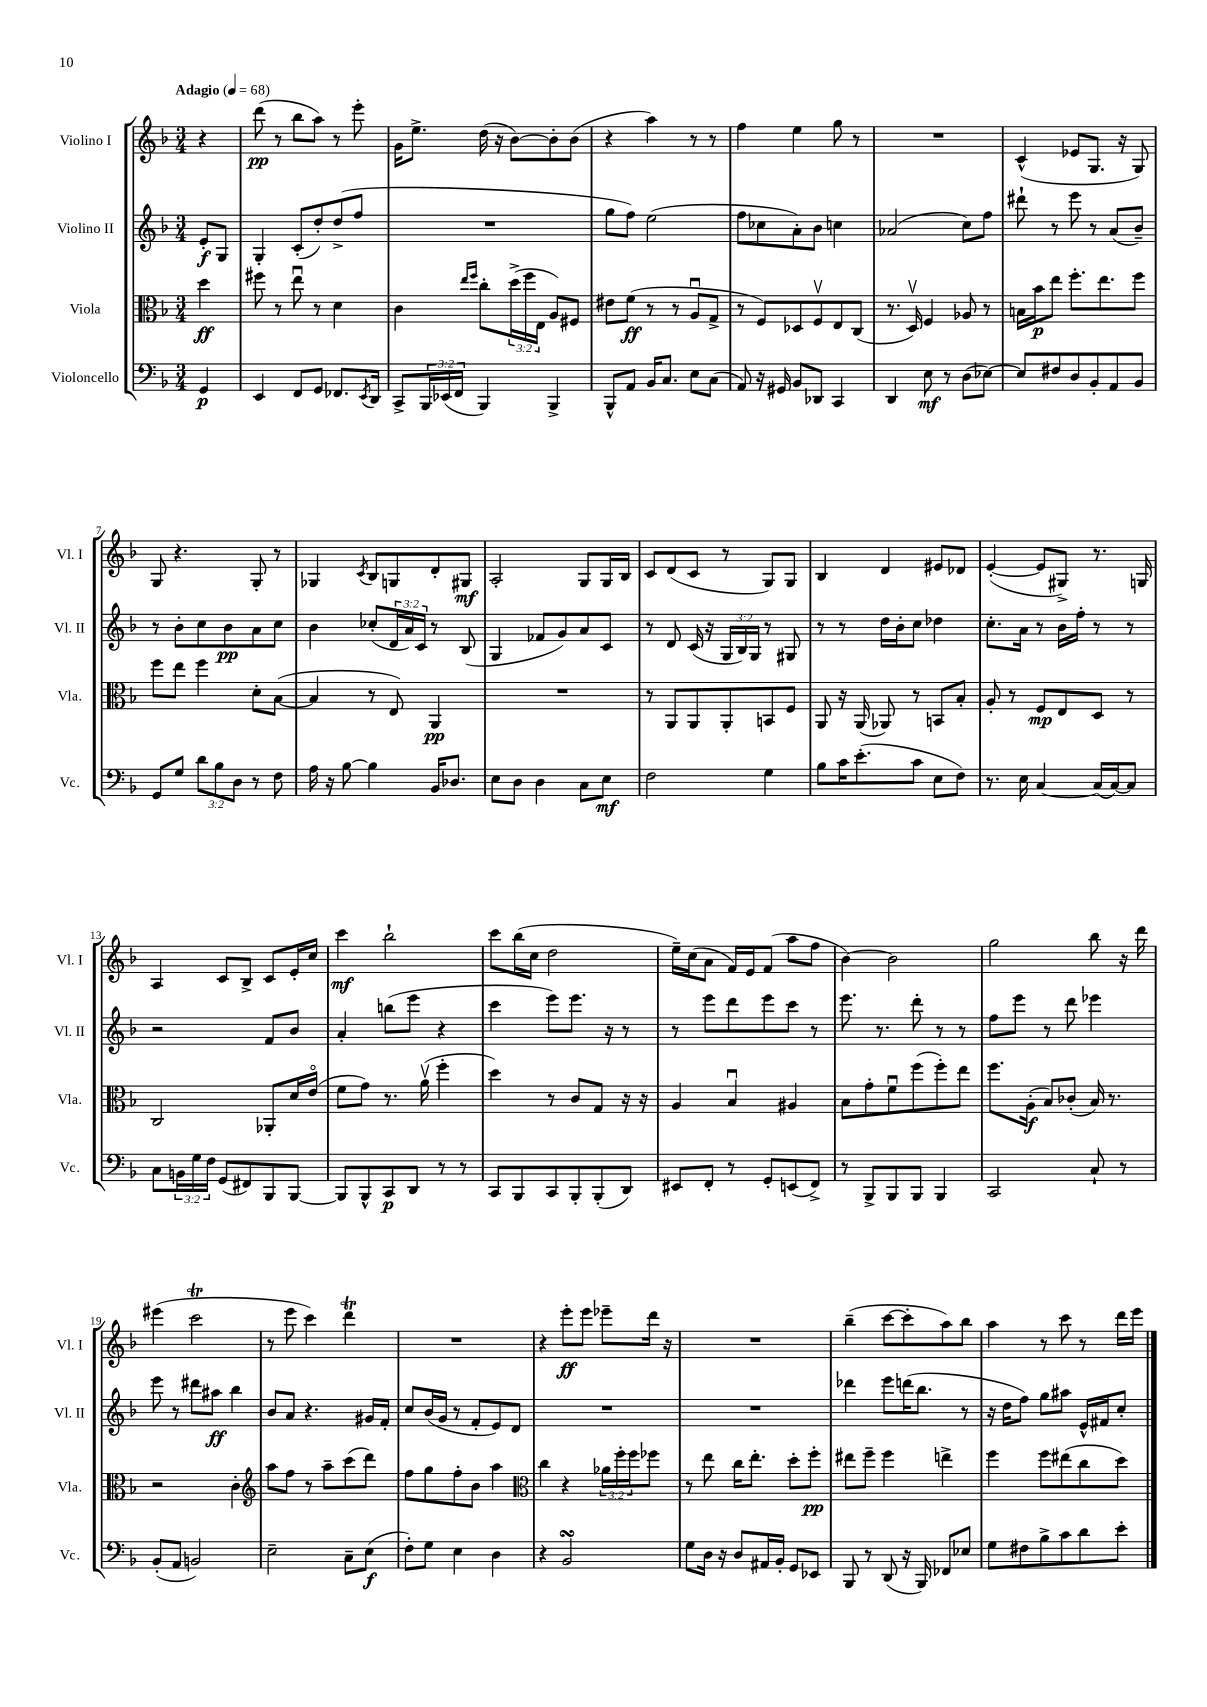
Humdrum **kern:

**kern	**kern	**kern	**kern
*staff4	*staff3	*staff2	*staff1
*clefF4	*clefC3	*clefG2	*clefG2
*k[b-]	*k[b-]	*k[b-]	*k[b-]
*M3/4	*M3/4	*M3/4	*M3/4
*MM68	*MM68	*MM68	*MM68
4GG/	4dd\	8e'/L	4r
.	.	8G/J	.
=	=	=	=
4EE/	8ff#\	4G'/	(8ddd\
.	8r	.	8r
8FF/L	8eeu\	(8c'/L	8bb-\L
8GG/J	8r	8dd'/)	8aa\J)
8.FF-/L	4d\	(8dd^/	8r
.	.	8ff/J	8eee'\
8qEE/	.	.	.
16DD/Jk	.	.	.
=	=	=	=
8CC^/L	4c\	2.r	16g\LK
.	.	.	8.ee^\J
24BBB-/L	.	.	.
(24EE-/	.	.	.
24FF/JJ	.	.	.
.	16qqee/LL	.	.
.	16qqff/JJ	.	.
4BBB-/)	8cc'\L	.	(16dd\
.	.	.	16r
.	(24dd^\L	.	[8b-\L)
.	24ff\	.	.
.	24E\JJ	.	.
4BBB-^/	8A/L)	.	8b-'\]
.	8F#/J	.	(8b-\J
=	=	=	=
8BBB-^^/L	8e#\L	8gg\L	4r
8AA/J	(8f\J	8ff\J)	.
16BB-/LK	8r	(2ee\	4aa\)
8.C/J	.	.	.
.	8r	.	.
8E\L	8Au/L	.	8r
(8C\J	8G^/J	.	8r
=	=	=	=
8AA/)	8r	8ff\L	4ff\
16r	8F/L)	8cc-\	.
16GG#/	.	.	.
8BB-/L	8D-/	8a'\)	4ee\
8DD-/J	8Fv/	8b-\J	.
4CC/	8E/	4cc\	8gg\
.	(8C/J	.	8r
=	=	=	=
4DD/	8.r	(2a-/	2.r
.	16Dv/)	.	.
8E\	4F/	.	.
8r	.	.	.
(8D\L	8A-/	8cc\L)	.
[8E-\J)	8r	8ff\J	.
=	=	=	=
8E-/]L	16B\LL	8ddd#`\	(4c^^/
.	16b-\J	.	.
8F#/	8ee\J	8r	.
8D/	8.ff'\L	8eee\	8e-/L
8BB-'/	.	8r	8.G/J
.	8.ee\	.	.
8AA/	.	(8a/L	.
.	.	.	16r
8BB-/J	8ff\J	8b-~/J)	8G/)
=	=	=	=
8GG/L	8ff\L	8r	8G/
8G/J	8ee\J	8b-'\L	4.r
12d\L	4ff\	8cc\	.
12B-\	.	.	.
.	.	8b-\	.
12D\J	.	.	.
8r	8d'\L	8a\	8G'/
8F\	([8B-\J	8cc\J	8r
=	=	=	=
16A\	4B-/]	4b-\	4G-/
16r	.	.	.
[8B-\	.	.	.
.	.	.	8qc/
4B-\]	8r	(8cc-'/L	8B-/L
.	8E/)	24d/L	8G/
.	.	24a/)	.
.	.	24c/JJ	.
16BB-/LK	4AA/	8r	8d'/
8.D-/J	.	.	.
.	.	(8B-/	8G#/J
=	=	=	=
8E\L	2.r	4G/	2A'/
8D\J	.	.	.
4D\	.	8f-/L	.
.	.	8g/)	.
8C\L	.	8a/	8G/L
8E\J	.	8c/J	16G/L
.	.	.	16B-/JJ
=	=	=	=
2F\	8r	8r	8c/L
.	8AA/L	8d/	(8d/
.	8AA/	(16c/	8c/J
.	.	16r	.
.	8AA'/	24G/LL	8r
.	.	24B-/)	.
.	.	24G/JJ	.
4G\	8BB/	8r	8G/L)
.	8F/J	8G#/	8G/J
=	=	=	=
8B-\L	8AA/	8r	4B-/
16c\K	16r	8r	.
(8.e'\	(16AA/	.	.
.	8AA-/)	16dd\LL	4d/
.	.	16b-'\J	.
8c\J	8r	8cc\J	.
8E\L	8BB/L	4dd-\	8e#/L
8F\J)	8B-'/J	.	8d-/J
=	=	=	=
8.r	8A'/	8.cc'\L	([4e'/
.	8r	.	.
16E\	.	16a\Jk	.
[4C/	8F/L	8r	8e/]L
.	8E/	16b-\LL	8G#^/J)
.	.	16ff'\JJ	.
(16C/]LL	8D/J	8r	8.r
[16C/J)	.	.	.
8C/]J	8r	8r	.
.	.	.	16G/
=	=	=	=
8C\L	2C/	2r	4A/
24BB\L	.	.	.
24G\	.	.	.
24F\JJ	.	.	.
(8GG/L	.	.	8c/L
8FF#/)	.	.	8B-^/J
8BBB-/	8AA-'/L	8f/L	8c/L
[8BBB-/J	16d/L	8b-/J	16e'/L
.	(16eo/JJ	.	16cc/JJ
=	=	=	=
8BBB-/]L	8f\L	4a'/	4ccc\
8BBB-^^/	8g\J)	.	.
8CC/	8.r	(8bb\L	2bb-`\
8DD/J	.	8eee\J	.
.	(16av\	.	.
8r	4ff'\	4r	.
8r	.	.	.
=	=	=	=
8CC/L	4dd\)	4ccc\	8ccc\L
8BBB-/	.	.	(16bb-\L
.	.	.	16cc\JJ
8CC/	8r	8eee\L)	2dd\
8BBB-'/	8c/L	8.eee\J	.
(8BBB-'/	8G/J	.	.
.	.	16r	.
8DD/J)	16r	8r	.
.	16r	.	.
=	=	=	=
8EE#/L	4A/	8r	16ee~\LL)
.	.	.	(16cc\J
8FF'/J	.	8eee\L	8a\J
8r	4B-u/	8ddd\	16f/LL)
.	.	.	16e/J
8GG'/L	.	8eee\	(8f/J
(8EE/	4A#/	8ccc\J	8aa\L
8FF^/J)	.	8r	8ff\J
=	=	=	=
8r	8B-\L	8.eee\	[4b-\)
8BBB-^/L	8g'\	.	.
.	.	8.r	.
8BBB-/	8fu\	.	2b-\]
8BBB-/J	(8ff\	8ddd'\	.
4BBB-/	8ff'\)	8r	.
.	8ee\J	8r	.
=	=	=	=
2CC/	8.ff\L	8ff\L	2gg\
.	.	8eee\J	.
.	(16A'\Jk	.	.
.	8B-/L)	8r	.
.	(8c-'/J	8ddd\	.
8C`/	16B-/)	4eee-\	8bb-\
.	8.r	.	.
8r	.	.	16r
.	.	.	16ddd\
=	=	=	=
(8BB-'/L	2r	8eee\	(4eee#\
8AA/J	.	8r	.
2BB/)	.	8ddd#\L	2ccc\
.	.	8aa#\J	.
.	4c'\	4bb-\	.
=	=	=	=
*	*clefG2	*	*
2E~\	8aa\L	8b-/L	8r
.	8ff\J	8a/J	8eee\
.	8r	4.r	4ccc\)
.	8aa~\L	.	.
8C~\L	(8ccc\	.	4ddd\
(8E\J	8ddd\J)	16g#/LL	.
.	.	16f'/JJ	.
=	=	=	=
8F'\L)	8ff\L	8cc/L	2.r
8G\J	8gg\	(16b-/L	.
.	.	16g/JJ	.
4E\	8ff'\	8r	.
.	8b-\J	8f'/L	.
4D\	4aa\	8e/)	.
.	.	8d/J	.
=	=	=	=
*	*clefC3	*	*
4r	4cc\	2.r	4r
2BB-/	4r	.	8eee'\L
.	.	.	8eee\J
.	24a-\LL	.	8eee-~\L
.	24ff'\	.	.
.	24ff\J	.	.
.	8ff-\J	.	16ddd\Jk
.	.	.	16r
=	=	=	=
8G\L	8r	2.r	2.r
16D\Jk	8ee\	.	.
16r	.	.	.
8D/L	16cc\LK	.	.
.	8.ee'\J	.	.
16AA#/L	.	.	.
16BB-'/JJ	.	.	.
8GG/L	8dd'\L	.	.
8EE-/J	8ff'\J	.	.
=	=	=	=
8BBB-/	8ee#\L	4ddd-\	(4bb-~\
8r	8ff~\J	.	.
(8DD/	4ff\	8eee\L	[8ccc\L
16r	.	(16ddd\K	8ccc'\]
16BBB-/)	.	8.bb-\J	.
8FF-/L	4ee^\	.	8aa\)
8E-/J	.	8r	8bb-\J
=	=	=	=
8G\L	4ff\	16r	4aa\
.	.	16dd\LK	.
8F#\	.	8ff\J)	.
8B-^\	8ff\L	8gg\L	8r
8c\	(8ee#\	8aa#\J	8ccc\
8d\	8cc\	16e^^/LL	8r
.	.	16f#/J	.
8e'\J	8dd\J)	8cc'/J	16ddd\LL
.	.	.	16eee\JJ
==	==	==	==
*-	*-	*-	*-
